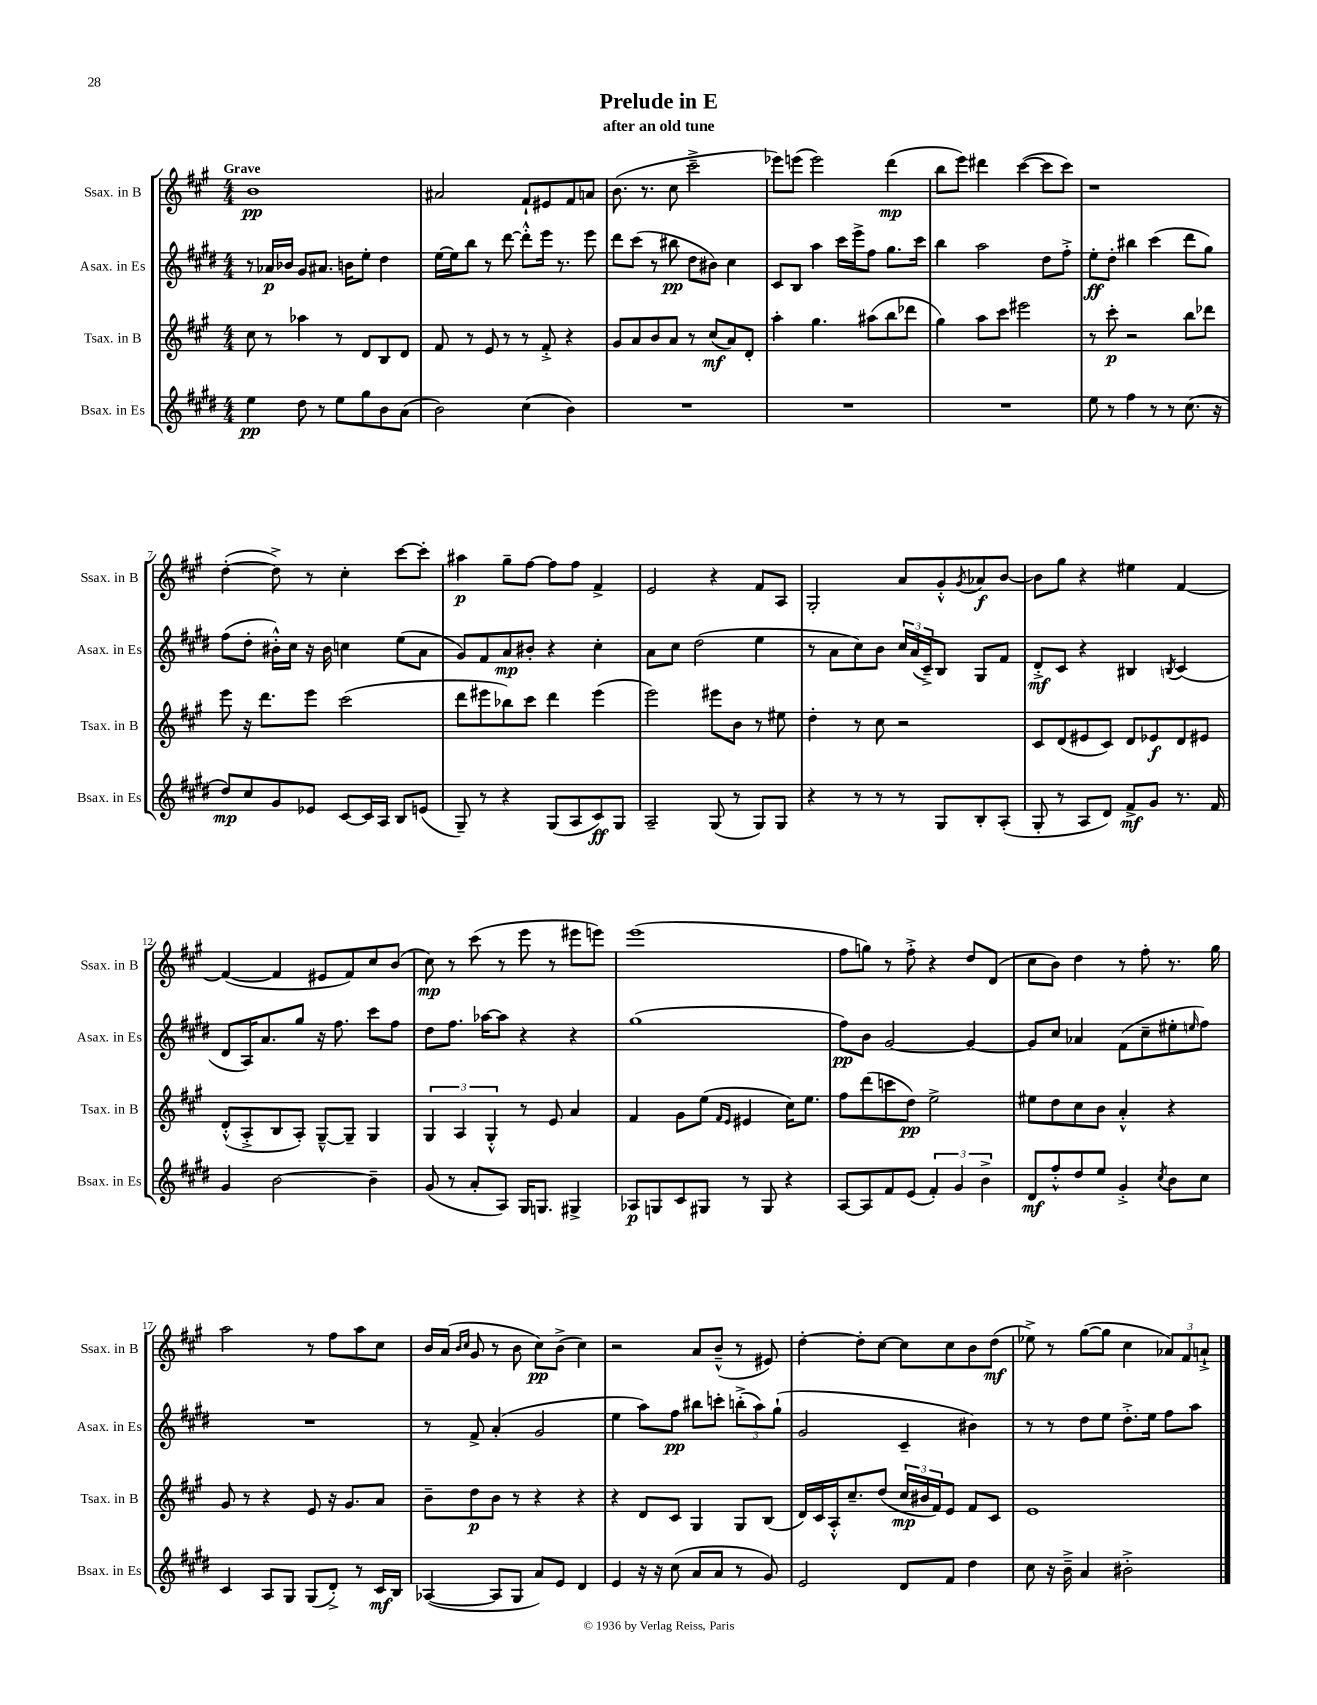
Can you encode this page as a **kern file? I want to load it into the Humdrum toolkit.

**kern	**kern	**kern	**kern
*staff4	*staff3	*staff2	*staff1
*clefG2	*clefG2	*clefG2	*clefG2
*k[f#c#g#d#]	*k[f#c#g#]	*k[f#c#g#d#]	*k[f#c#g#]
*M4/4	*M4/4	*M4/4	*M4/4
4ee\	8cc#\	8r	1b
.	8r	16a-/LL	.
.	.	16b-/JJ	.
8dd#\	4aa-\	8g#/L	.
8r	.	8.a#/J	.
8ee\L	8r	.	.
.	.	16b\LK	.
8gg#\	8d/L	8ee'\J	.
8b\	8B/	4dd#\	.
(8a\J	8d/J	.	.
=	=	=	=
2b\)	8f#/	[16ee\LL	2a#/
.	.	16ee\]J	.
.	8r	8bb\J	.
.	8e/	8r	.
.	8r	[8ddd#\	.
(4cc#\	8r	8ddd#'^^\]L	8f#`/L
.	8f#'^/	16eee\Jk	8e#/
.	.	8.r	.
4b\)	4r	.	8f#/
.	.	8eee\	8a/J
=	=	=	=
1r	8g#/L	8ddd#\L	(8.b\
.	8a/	(8ccc#\J	.
.	.	.	8.r
.	8b/	8r	.
.	8a/J	8bb#\	8cc#\
.	8r	8dd#\L	2ccc#~^\
.	(8cc#/L	8b#\J)	.
.	8a/)	4cc#\	.
.	8d'/J	.	.
=	=	=	=
1r	4aa'\	8c#/L	8eee-\L)
.	.	8B/J	(8eee\J
.	4.gg#\	4aa\	2eee\)
.	.	16ccc#\LL	.
.	.	16eee^\J	.
.	(8aa#\L	8ff#\J	.
.	8bb\	8.gg#\L	(4ddd\
.	8ddd-\J	.	.
.	.	16ccc#\Jk	.
=	=	=	=
1r	4gg#\)	4bb\	8bb\L
.	.	.	8eee\J)
.	8aa\L	2aa\	4ddd#\
.	8ccc#\J	.	.
.	2eee#\	.	([4ccc#\
.	.	8dd#\L	8ccc#\]L
.	.	8ff#'^\J	8ccc#\J)
=	=	=	=
8ee\	8r	8ee'\L	1r
8r	8ccc#'\	8dd#'\J	.
4ff#\	2r	4bb#\	.
8r	.	(4ccc#\	.
8r	.	.	.
(8.cc#\	8bb\L	8ddd#\L	.
.	8ddd-\J	8gg#\J)	.
16r	.	.	.
=	=	=	=
8dd#/L)	8eee\	(8ff#\L	([4dd'\
8cc#/	16r	8dd#'\J	.
.	8.ddd\L	.	.
8g#/	.	16b#'^^\LL)	8dd^\])
.	.	16cc#\JJ	.
8e-/J	8eee\J	16r	8r
.	.	16b#\	.
[8c#/L	(2ccc#\	4cc\	4cc#'\
16c#/]L	.	.	.
16A/JJ	.	.	.
8B/L	.	(8ee\L	[8ccc#\L
(8e/J	.	8a\J	8ccc#'\]J
=	=	=	=
8G#~/)	8ddd\L	8g#/L)	4aa#\
8r	8eee#\	8f#/	.
4r	8bb-\)	8a/	8gg#~\L
.	8ccc#\J	8b#'/J	[8ff#\J
(8G#/L	4ddd\	4r	8ff#\]L
8A/	.	.	8ff#\J
8c#/)	(4eee#\	4cc#'\	4f#^/
8G#/J	.	.	.
=	=	=	=
2A~/	2eee\)	8a\L	2e/
.	.	8cc#\J	.
.	.	(2dd#\	.
(8G#/	8eee#\L	.	4r
8r	8b\J	.	.
8G#/L)	8r	4ee\	8f#/L
8G#/J	8ee#\	.	8A/J
=	=	=	=
4r	4dd'\	8r	2G#'/
.	.	8a\L	.
8r	8r	8cc#\)	.
8r	8cc#\	8b\J	.
8r	2r	24cc#/LL	8a/L
.	.	(24a/	.
.	.	24c#~^/J)	.
8G#/L	.	8B/J	8g#'^^/
.	.	.	8qg#/
8B'/	.	8G#/L	8a-/
(8A'/J	.	8f#/J	[8b/J
=	=	=	=
8G#'/	8c#/L	8d#'^/L	8b\]L
8r	(8d/	8c#/J	8gg#\J
8A/L	8e#/	4r	4r
8d#/J)	8c#/J)	.	.
8f#^/L	8d/L	4B#/	4ee#\
8g#/J	8e-/	.	.
.	.	8qB/	.
8.r	8d/	(4c#/	[4f#/
.	8e#/J	.	.
16f#/	.	.	.
=	=	=	=
4g#/	(8d'^^/L	8d#/L	(4f#/_
.	8A'^/	16A/K)	.
.	.	8.a/	.
[2b\	8B/	.	4f#/]
.	8A'/J)	8gg#/J	.
.	[8G#~^^/L	16r	8e#/L
.	.	8.ff#\	.
.	8G#~/]J	.	8f#/)
4b~\]	4G#/	8ccc#\L	8cc#/
.	.	8ff#\J	(8b/J
=	=	=	=
(8g#/	6G#/	8dd#\L	8cc#\)
8r	.	8.ff#\J	8r
.	6A/	.	.
8a'/L	.	.	(8ccc#\
.	.	[16aa-\LK	.
.	6G#'^^/	.	.
8A/J)	.	8aa-\]J	8r
16G#/LK	8r	4r	8eee\
8.G/J	.	.	.
.	8e/	.	8r
4G#^/	4a/	4r	8eee#\L
.	.	.	8eee\J)
=	=	=	=
8A-/L	4f#/	(1gg#	(1eee
8G/	.	.	.
8c#/	8g#\L	.	.
8G#/J	(8ee\J	.	.
.	16qqf#/LL	.	.
.	16qqe/JJ	.	.
8r	4e#/	.	.
8G#/	.	.	.
4r	16cc#\LK)	.	.
.	8.ee\J	.	.
=	=	=	=
[8A/L	8ff#\L	8ff#\L)	8ff#\L
8A/]	(8ddd\	8b\J	8gg\J)
8f#/	8ccc\	[2g#/	8r
(8e/J	8dd\J)	.	8ff#'^\
6f#'/)	2ee^\	.	4r
6g#/	.	.	.
.	.	4g#/_	8dd/L
6b^\	.	.	.
.	.	.	(8d/J
=	=	=	=
8d#/L	8ee#\L	8g#/]L	8cc#\L
8ff#'^^/	8dd\	8cc#/J	8b\J)
8dd#/	8cc#\	4a-/	4dd\
8ee/J	8b\J	.	.
4g#'^/	4a'^^/	(8f#\L	8r
.	.	8cc#~\	8ff#'\
8qcc#/	.	.	.
8b\L	4r	8ee#'\	8.r
.	.	16qqee/	.
8cc#\J	.	8ff#\J)	.
.	.	.	16gg#\
=	=	=	=
4c#/	8g#/	1r	2aa\
.	8r	.	.
8A/L	4r	.	.
8G#/J	.	.	.
(8G#/L	8e/	.	8r
8d#'^/J)	16r	.	8ff#\L
.	8.g#/L	.	.
8r	.	.	8aa\
16c#/LL	8a/J	.	8cc#\J
16B/JJ	.	.	.
=	=	=	=
([4A-/	8b~\L	8r	16b/LL
.	.	.	(16a/JJ
.	.	.	16qqb/LL
.	.	.	16qqcc#/JJ
.	8dd\	8f#^/	8g#/
8A-/]L	8b\J	(4a'/	8r
8G#/J	8r	.	8b\
8a/L)	4r	2g#/	8cc#\L)
8e/J	.	.	(8b^\J
4d#/	4r	.	4cc#\)
=	=	=	=
4e/	4r	4ee\	2r
16r	8d/L	8aa\L)	.
16r	.	.	.
(8cc#\	8c#/J	8ff#\J	.
8a/L	4G#/	8bb#\L	8a/L
8a/J	.	8ccc'\J	(8b~^^/J
8r	8G#/L	(12bb'^\L	8r
.	.	12aa\)	.
8g#/)	(8B/J	.	8e#/)
.	.	(12gg#`\J	.
=	=	=	=
2e/	16d/LL)	2g#/	[4dd'\
.	16c#/	.	.
.	16A'^^/J	.	.
.	8.cc#~/	.	.
.	.	.	8dd'\]L
.	(8dd/J	.	[8cc#\J
8d#/L	24cc#/LL	4c#~/	8cc#\]L
.	24b#/	.	.
.	24f#/J)	.	.
8f#/J	8e/J	.	8cc#\
4dd#\	8f#/L	4b#\)	8b\
.	8c#/J	.	(8dd\J
=	=	=	=
8cc#\	1e	8r	8ee-^\)
16r	.	8r	8r
16b~^\	.	.	.
4a/	.	8dd#\L	([8gg#\L
.	.	8ee\J	8gg#\]J
2b#'^\	.	8.dd#'^\L	4cc#\
.	.	16ee\Jk	.
.	.	8ff#\L	12a-/L)
.	.	.	12f#/
.	.	8aa\J	.
.	.	.	12a`^/J
==	==	==	==
*-	*-	*-	*-
